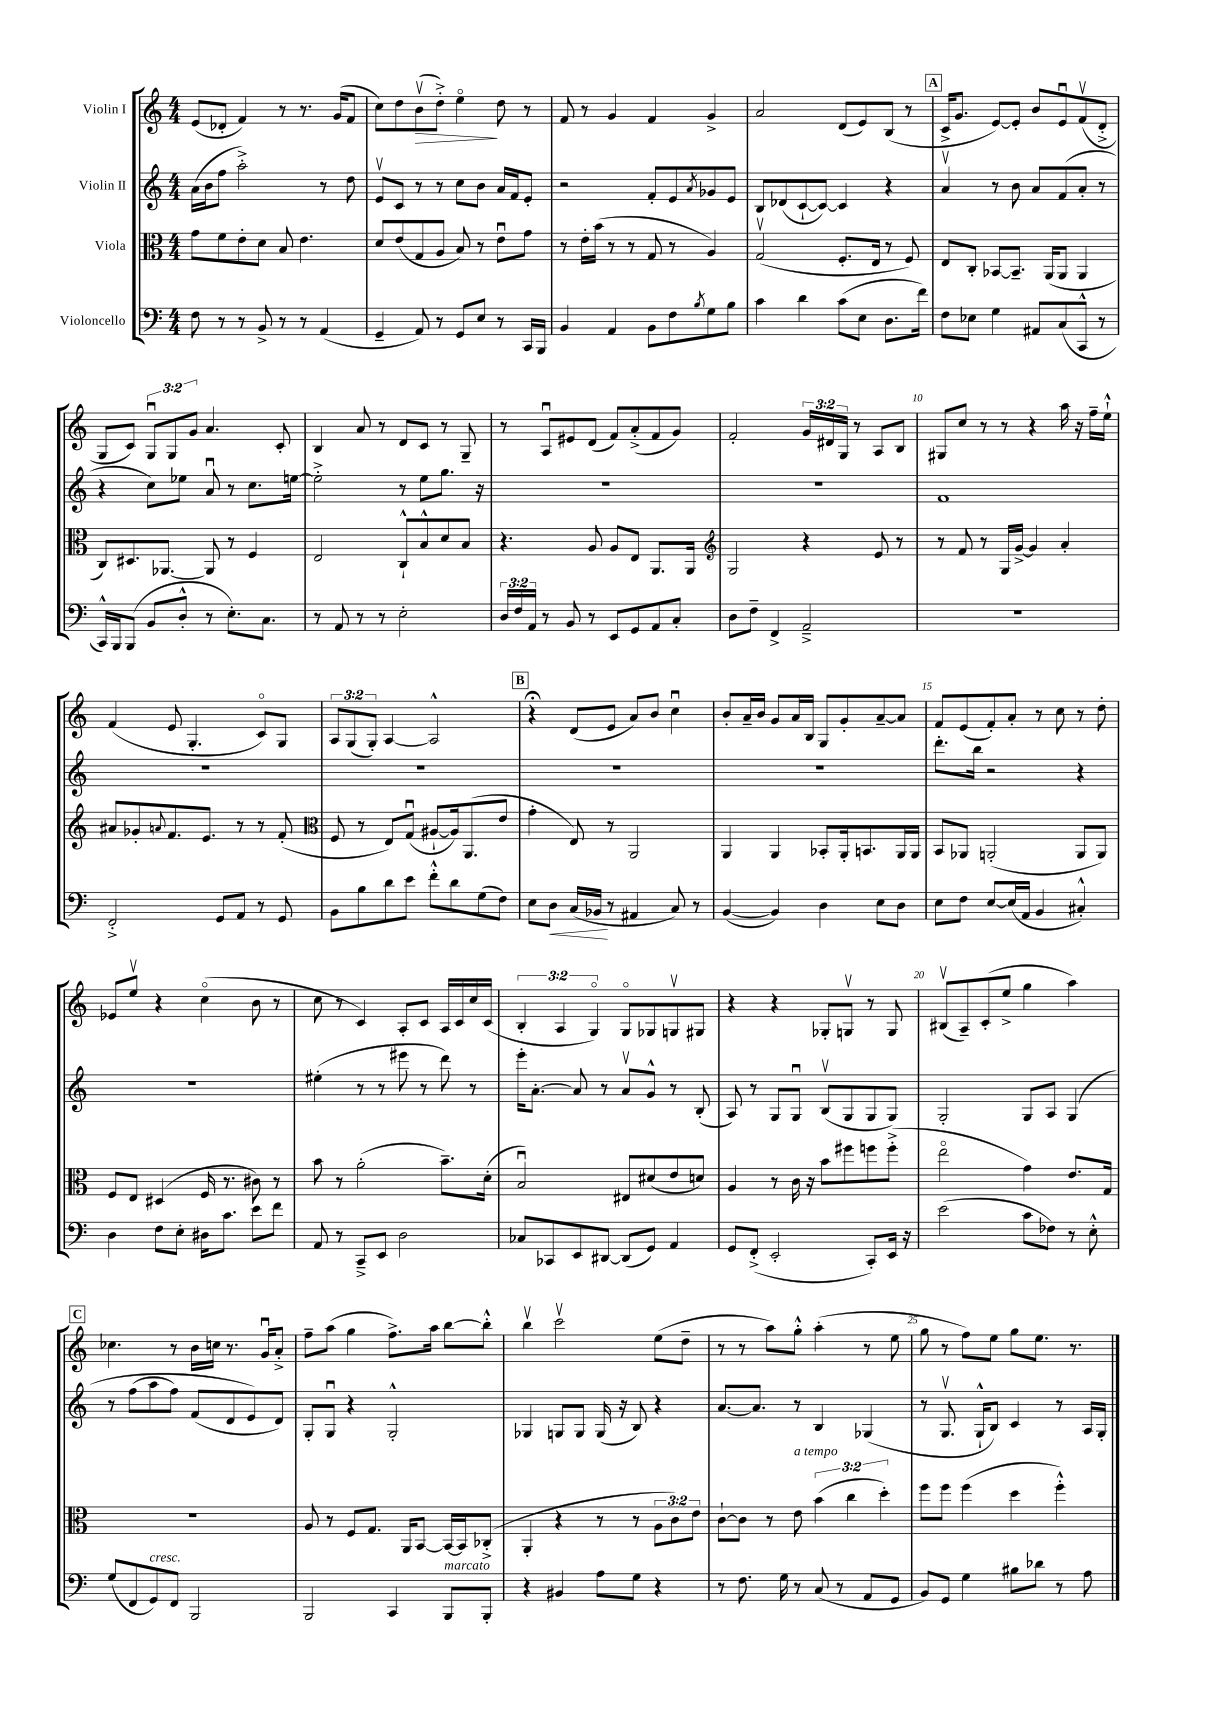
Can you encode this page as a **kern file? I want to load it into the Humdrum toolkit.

**kern	**dynam	**kern	**kern	**kern	**dynam
*part4	*part4	*part3	*part2	*part1	*part1
*staff4	*staff4	*staff3	*staff2	*staff1	*staff1
*I"Violoncello	*	*I"Viola	*I"Violin II	*I"Violin I	*
*clefF4	*	*clefC3	*clefG2	*clefG2	*
*k[]	*	*k[]	*k[]	*k[]	*
*M4/4	*	*M4/4	*M4/4	*M4/4	*
=1	=1	=1	=1	=1	=1
8F\	.	8g\L	(16a\LL	(8e/L	.
.	.	.	16b\J	.	.
8r	.	8f\	8ff\J	8d-X'/J	.
8r	.	8e'\	2aa'^\)	4f/)	.
8BB^/	.	8d\J	.	.	.
8r	.	8B/	.	8r	.
8r	.	4.e\	.	8.r	.
(4AA/	.	.	8r	.	.
.	.	.	.	(16g/KL	.
.	.	.	8dd\	8f/J	.
=2	=2	=2	=2	=2	=2
4GG~/	.	8d/L	8ev/L	8cc\L)	.
.	.	(8e/	8c/J	8dd\	.
!	!	!	!	!	!LO:HP:b
8AA/)	.	8G/	8r	(8bv\	>
8r	.	8A/J	8r	8dd'^\J)	.
8GG/L	.	8B/)	8cc\L	4ee\	.
8E/J	.	8r	8b\J	.	.
8r	.	8eu\L	16a/LL	8dd\	]
.	.	.	16f/J	.	.
16CC/LL	.	8g\J	8e'/J	8r	.
16BBB/JJ	.	.	.	.	.
=3	=3	=3	=3	=3	=3
4BB/	.	8r	2r	8f/	.
.	.	16e'\LL	.	8r	.
.	.	(16b\JJ	.	.	.
4AA/	.	8r	.	4g/	.
.	.	8r	.	.	.
8BB\L	.	8G/	8f'/L	4f/	.
8F\	.	8r	8e/	.	.
8qB/	.	.	8qa/	.	.
8G\	.	4A/)	8g-X/	4g^/	.
8B\J	.	.	8e/J	.	.
=4	=4	=4	=4	=4	=4
4c\	.	(2Gv/	8B/L	2a/	.
.	.	.	(8d-X/	.	.
4d\	.	.	[8c`/	.	.
.	.	.	8c/J_)	.	.
(8c\L	.	8.F'/L	4c/]	(8d/L	.
8E\J	.	.	.	8e/)	.
.	.	16E/Jk	.	.	.
8.D\L	.	8r	4r	(8B/J	.
.	.	8F/)	.	8r	.
16f\Jk)	.	.	.	.	.
!!LO:REH:place=s1:t=A
=5	=5	=5	=5	=5	=5
8F\L	.	8E/L	4av/	16c^/KL	.
.	.	.	.	8.g/J	.
8E-X\J	.	8C'/J	.	.	.
4G\	.	[8BB-X/L	8r	[8e/L)	.
.	.	8.BB-~/J]	8b\	8e'/J]	.
8AA#X/L	.	.	8a/L	8b/L	.
.	.	(16AA/KL	.	.	.
(8C/	.	8AA/J	(8f/	8eu/	.
8CC^^/J	.	4AA/	8a'/J	(8fv/	.
8r	.	.	8r	8d'^/J	.
!!LO:LB:g=z
=6	=6	=6	=6	=6	=6
16CC^^/LL)	.	8C/L)	4r	8G/L	.
16BBB/J	.	.	.	.	.
(8BBB/J	.	8.D#X/	.	8c/J)	.
8BB/L	.	.	8cc\L)	12Gu/L	.
.	.	[8.AA-X/J	.	.	.
.	.	.	.	12G/	.
8D'^^/J	.	.	8ee-X\J	.	.
.	.	.	.	12g/J	.
8r	.	8AA-/]	8au/	4.a/	.
8.E'\L)	.	8r	8r	.	.
.	.	4F/	8.cc\L	.	.
8.C\J	.	.	.	.	.
.	.	.	.	8c'/	.
.	.	.	[16een\Jk	.	.
=7	=7	=7	=7	=7	=7
8r	.	2E/	2ee'^\]	4B/	.
8AA/	.	.	.	.	.
8r	.	.	.	8a/	.
8r	.	.	.	8r	.
2E'\	.	8C`^^/L	8r	8d/L	.
.	.	8B^^/	8ee\L	8c/J	.
.	.	8d/	8.gg\J	8r	.
.	.	8B/J	.	8G~/	.
.	.	.	16r	.	.
=8	=8	=8	=8	=8	=8
24D/LL	.	4.r	1r	8r	.
24F/	.	.	.	.	.
24AA/JJ	.	.	.	.	.
8r	.	.	.	8Au/L	.
8BB/	.	.	.	8e#X/	.
8r	.	8A/	.	(8d/J	.
8EE/L	.	8A/L	.	8f/L)	.
8GG/	.	8E/J	.	(8a'^/	.
8AA/	.	8.AA/L	.	8f/	.
8C'/J	.	.	.	8g/J)	.
.	.	16AA/Jk	.	.	.
=9	=9	=9	=9	=9	=9
*	*	*clefG2	*	*	*
8D\L	.	2G/	1r	2f'/	.
8F~\J	.	.	.	.	.
4FF^/	.	.	.	.	.
2AA~^/	.	4r	.	24g/LL	.
.	.	.	.	24d#X/	.
.	.	.	.	24G/JJ	.
.	.	.	.	8r	.
.	.	8e/	.	8A/L	.
.	.	8r	.	8B/J	.
=10	=10	=10	=10	=10	=10
1r	.	8r	1f	8G#X/L	.
.	.	8f/	.	8cc/J	.
.	.	8r	.	8r	.
.	.	16G/LL	.	8r	.
.	.	[16g^/JJ	.	.	.
.	.	4g/]	.	4r	.
.	.	4a'/	.	16aa\	.
.	.	.	.	16r	.
.	.	.	.	16ff~\LL	.
.	.	.	.	16ee`^^\JJ	.
!!LO:LB:g=z
=11	=11	=11	=11	=11	=11
2FF'^/	.	8a#X/L	1r	(4f/	.
.	.	8g-X'/	.	.	.
.	.	8qqan/	.	.	.
.	.	8.f/	.	8e/	.
.	.	.	.	4.G'/	.
.	.	8.e/J	.	.	.
8GG/L	.	.	.	.	.
8AA/J	.	8r	.	.	.
8r	.	8r	.	8c/L)	.
8GG/	.	(8f'/	.	8G/J	.
=12	=12	=12	=12	=12	=12
*	*	*clefC3	*	*	*
8BB\L	.	8F/	1r	12A/L	.
.	.	.	.	(12G/	.
8B\	.	8r	.	.	.
.	.	.	.	12G'/J)	.
8d\	.	8E/L)	.	[4A/	.
8e\J	.	(8Gu/J	.	.	.
8f'^^\L	.	[8A#X`/L	.	2A^^/]	.
8d\	.	16A#/k])	.	.	.
.	.	(8.AA/	.	.	.
(8G\	.	.	.	.	.
8F\J)	.	8e/J	.	.	.
!!LO:REH:place=s1:t=B
=13	=13	=13	=13	=13	=13
8E\L	.	4g'\	1r	4r;<	.
!	!LO:HP:b	!	!	!	!
8D\J	<	.	.	.	.
(16C/LL	.	8E/)	.	(8d/L	.
16BB-X/JJ	.	.	.	.	.
8r	[	8r	.	8e/J	.
4AA#X/	.	2AA/	.	8a/L)	.
.	.	.	.	8b/J	.
8C/)	.	.	.	4ccu\	.
8r	.	.	.	.	.
=14	=14	=14	=14	=14	=14
([4BB/	.	4AA/	1r	8b'/L	.
.	.	.	.	16a~/L	.
.	.	.	.	16b/JJ	.
4BB/])	.	4AA/	.	8g/L	.
.	.	.	.	16a/L	.
.	.	.	.	16B/JJ	.
4D\	.	8BB-X'/L	.	8G/L	.
.	.	16AA'/k	.	8g'/	.
.	.	8.BBn/	.	.	.
8E\L	.	.	.	[8a~/	.
8D\J	.	16AA/L	.	8a/J]	.
.	.	16AA/JJ	.	.	.
=15	=15	=15	=15	=15	=15
8E\L	.	8BB/L	8.ddd'\L	8f/L	.
8F\J	.	8AA-X/J	.	(8e/	.
.	.	.	16bb\Jk	.	.
[8E/L	.	(2AAn'/	2r	8f'/)	.
(16E/L]	.	.	.	8a'/J	.
16AA/JJ	.	.	.	.	.
4BB/	.	.	.	8r	.
.	.	.	.	8cc\	.
4C#X'^^/)	.	8AA/L	4r	8r	.
.	.	8AA/J)	.	8dd'\	.
!!LO:LB:g=z
=16	=16	=16	=16	=16	=16
4D\	.	8F/L	1r	8e-X/L	.
.	.	8E/J	.	8eev/J	.
8F\L	.	(4D#X/	.	4r	.
8E'\J	.	.	.	.	.
16D#X\KL	.	16F/	.	(4cc\	.
8.c\J	.	8.r	.	.	.
8e\L	.	8c#X\)	.	8b\	.
8f\J	.	8r	.	8r	.
=17	=17	=17	=17	=17	=17
8AA/	.	8b\	(4ee#X'\	8cc\	.
8r	.	8r	.	8r	.
8CC~^/L	.	(2a'\	8r	4c/)	.
8EE/J	.	.	8r	.	.
2D\	.	.	8eee#X\	8A'/L	.
.	.	.	8r	8c/J	.
.	.	8.b~\L)	8ddd\)	16A/LL	.
.	.	.	.	16c/	.
.	.	.	8r	16cc/	.
.	.	(16d'\Jk	.	(16c/JJ	.
=18	=18	=18	=18	=18	=18
8C-X/L	.	2Bu/)	16eee'\KL	6B'/	.
.	.	.	[8.a'\J	.	.
8CC-X/	.	.	.	.	.
.	.	.	.	6A/	.
8EE/	.	.	8a/]	.	.
.	.	.	.	6G/)	.
[8DD#X/J	.	.	8r	.	.
(8DD#/L]	.	8E#X/L	8av/L	8G/L	.
8GG/J)	.	(8d#X/	8g^^/J	8G-X/	.
4AA/	.	8e/	8r	8Gnv/	.
.	.	8dn/J)	(8B'/	8G#X/J	.
=19	=19	=19	=19	=19	=19
8GG/L	.	4A/	8A/)	4r	.
(8FF'^/J	.	.	8r	.	.
2EE'/	.	8r	8G/L	4r	.
.	.	16c\	8Gu/J	.	.
.	.	16r	.	.	.
.	.	8b\L	(8Bv/L	8G-X'/L	.
.	.	8ff#X\	8G/	8Gnv/J	.
8CC'/L)	.	8ffn\	8G/	8r	.
16EE/Jk	.	(8ff'^\J	8G/J)	8G/	.
16r	.	.	.	.	.
=20	=20	=20	=20	=20	=20
(2e\	.	2ee\	2G'/	(8B#Xv/L	.
.	.	.	.	8A~/)	.
.	.	.	.	(8c'/	.
.	.	.	.	8ee^/J	.
8c\L	.	4g\)	8G/L	4gg\	.
8F-X\J)	.	.	8A/J	.	.
8r	.	8.e/L	(4G/	4aa\)	.
8E'^^\	.	.	.	.	.
.	.	16G/Jk	.	.	.
!!LO:LB:g=z
!!LO:REH:place=s1:t=C
=21	=21	=21	=21	=21	=21
(8G/L	.	1r	8r	4.cc-X\	.
8FF/	.	.	(8ff\L	.	.
!LO:TX:a:i:t=cresc.	!	!	!	!	!
8GG/)	.	.	8aa\	.	.
8FF/J	.	.	8ff\J)	8r	.
2BBB/	.	.	(8f/L	16b\LL	.
.	.	.	.	16ccn\JJ	.
.	.	.	8d/	8.r	.
.	.	.	8e/)	.	.
.	.	.	.	16gu/KL	.
.	.	.	8d/J)	8a'^/J	.
=22	=22	=22	=22	=22	=22
2BBB/	.	8A/	8G'/L	8ff~\L	.
.	.	8r	8Gu/J	(8aa\J	.
.	.	8F/L	4r	4gg\	.
.	.	8.G/J	.	.	.
4CC/	.	.	2G'^^/	8.ff^\L)	.
.	.	16AA/KL	.	.	.
.	.	[8BB/J	.	.	.
.	.	.	.	16aa\Jk	.
!LO:TX:a:i:t=marcato	!	!	!	!	!
8BBB/L	.	16BB/LL_	.	[8bb\L	.
.	.	16BB/J]	.	.	.
8BBB'/J	.	(8C-X'^/J	.	8bb'^^\J]	.
=23	=23	=23	=23	=23	=23
4r	.	4AA'/	4G-X/	4bbv\	.
4BB#X/	.	4r	8Gn/L	2cccv\	.
.	.	.	8G/J	.	.
8A\L	.	8r	(16G/	.	.
.	.	.	16r	.	.
8G\J	.	8r	8B/)	.	.
4r	.	12A\L	4r	(8ee\L	.
.	.	12c\)	.	.	.
.	.	.	.	8dd~\J	.
.	.	12e\J	.	.	.
=24	=24	=24	=24	=24	=24
8r	.	[8c`\L	[8.a/L	8r	.
8.F\	.	8c\J]	.	8r	.
.	.	.	8.a/J]	.	.
.	.	8r	.	8aa\L)	.
16G\	.	.	.	.	.
!	!	!LO:TX:a:i:t=a tempo	!	!	!
8r	.	8e\	8r	8gg'^^\J	.
(8C/	.	(6b\	4B/	(4aa'\	.
8r	.	.	.	.	.
.	.	6cc\	.	.	.
8AA/L	.	.	(4G-X/	8r	.
.	.	6dd'\)	.	.	.
8GG/J	.	.	.	8ee\	.
=25	=25	=25	=25	=25	=25
8BB/L)	.	8ff\L	8r	8gg\	.
8GG/J	.	8ff\J	8.Gv/	8r	.
4G\	.	(4ff\	.	8ff\L)	.
.	.	.	16G`^^/KL	.	.
.	.	.	8B/J)	8ee\J	.
8B#X\L	.	4dd\	4c/	8gg\L	.
8d-X\J	.	.	.	8.ee\J	.
8r	.	4ff'^^\)	8r	.	.
.	.	.	.	8.r	.
8A\	.	.	16A/LL	.	.
.	.	.	16G'/JJ	.	.
==	==	==	==	==	==
*-	*-	*-	*-	*-	*-
